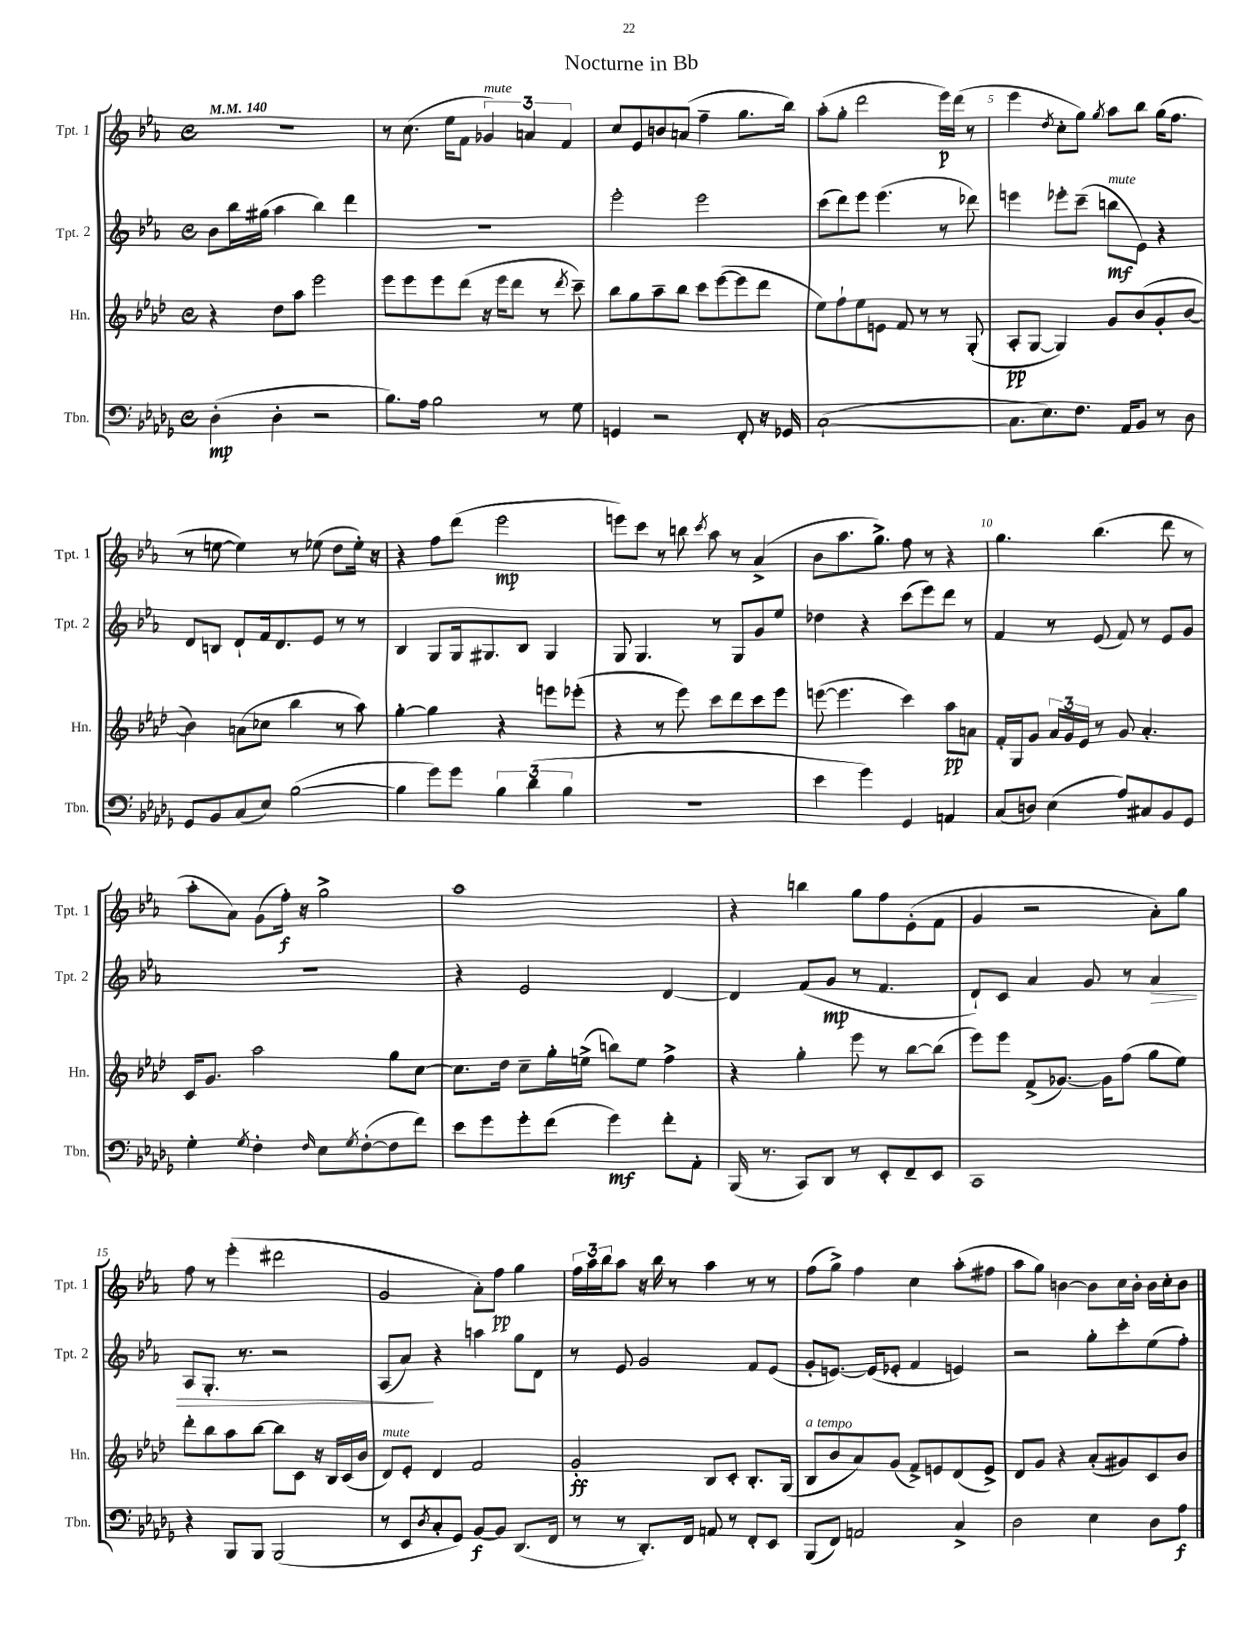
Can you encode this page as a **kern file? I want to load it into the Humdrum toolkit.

**kern	**kern	**kern	**kern
*staff4	*staff3	*staff2	*staff1
*clefF4	*clefG2	*clefG2	*clefG2
*k[b-e-a-d-g-]	*k[b-e-a-d-]	*k[b-e-a-]	*k[b-e-a-]
*M4/4	*M4/4	*M4/4	*M4/4
*met(c)	*met(c)	*met(c)	*met(c)
*MM140	*MM140	*MM140	*MM140
(4D-'	4r	8b-	1r
.	.	16bb-	.
.	.	(16gg#	.
4D-'	8dd-	4aa-	.
.	8aa-	.	.
2r	2eee-	4bb-)	.
.	.	4ddd	.
=	=	=	=
8.B-)	8eee-	1r	8r
.	8eee-	.	(8.cc
16A-	.	.	.
2B-	8eee-	.	.
.	.	.	16ee-
.	(8ddd-	.	8f
.	16r	.	6g-)
.	16eee-	.	.
.	8ddd-	.	.
.	.	.	6a
8r	8r	.	.
.	.	.	6f
.	8qddd-	.	.
8G-	8ccc~)	.	.
=	=	=	=
4GG	8bb-	2eee-'	8cc
.	8gg	.	8e-
2r	8aa-~	.	8b
.	8bb-	.	(8a
.	8ccc	2eee-	4ff~
.	([8eee-	.	.
8FF'	8eee-]	.	8.gg
16r	8ddd-	.	.
16GG-	.	.	16bb-)
=	=	=	=
([1C`	8ee-)	(8ccc	(8aa-'
.	8ff`	8ddd)	8gg'
.	8ee-	8eee-	2ddd
.	8e	(4.eee-	.
.	8f	.	.
.	8r	.	.
.	8r	8r	16eee-)
.	.	.	(16ddd
.	(8G'	8ddd-)	8r
=	=	=	=
8.C]	8A-'	4eee	4eee-
.	[8G	.	.
8.E-)	.	.	.
.	.	.	8qdd
.	4G])	8eee-'	8cc'
8.F	.	(8ccc~	8gg)
.	.	.	8qgg
.	8g	8bb	8aa-
16AA-	.	.	.
8BB-	(8b-	8e-)	8bb-
8r	8g'	4r	(16gg
.	.	.	8.ff
8D-	[8b-	.	.
=	=	=	=
8GG-	4b-])	8d	8r
8BB-	.	8B	[8ee
(8C	(8a	8d`	4ee])
8E-)	8cc-	16f	.
.	.	8.d	.
([2B-	4bb-	.	8r
.	.	8e-	(8ee-
.	8r	8r	8dd
.	8aa-)	8r	16ee-')
.	.	.	16r
=	=	=	=
4B-]	[4gg'	4B-	4r
8g-)	4gg]	8G	8ff
8g-	.	16G	(8ddd
.	.	8.G#	.
6B-	4r	.	2eee-
.	.	8B-	.
(6d-	.	.	.
.	8eee	4G#	.
6B-	.	.	.
.	(8eee-'	.	.
=	=	=	=
1r	4r	8G	8eee)
.	.	4.G	8ccc
.	8r	.	8r
.	8eee-)	.	8bb
.	.	.	8qccc
.	8ccc	8r	8aa-
.	8ddd-	8G	8r
.	8ccc	8g	(4a-^
.	8eee-	8ee-	.
=	=	=	=
4e-	([8eee	4dd-	8b-
.	4.eee]	.	8.aa-
4g-)	.	4r	.
.	.	.	8.gg^)
4GG-	4ccc)	(8ccc	8ff
.	.	8eee-)	8r
4AA	8aa-	8ddd	4r
.	8a	8r	.
=	=	=	=
(8C	16f'	4f	4.gg
.	16G	.	.
8D)	8g	.	.
(4E-	24a-	8r	.
.	24g	.	.
.	24e-	.	.
.	8r	(8e-	(4.bb-
8A-)	8g	8f)	.
8C#	4.a-'	8r	.
8BB-	.	8e-	8ddd
8GG-	.	8g	8r
=	=	=	=
4G-'	16c	1r	8aa-'
.	8.g	.	.
.	.	.	8a-)
8qG-	.	.	.
4F'	2aa-	.	(8g
.	.	.	16ff')
.	.	.	16r
16qqF	.	.	.
8E-	.	.	2gg^
8qG-	.	.	.
([8F'	.	.	.
8F]	8gg	.	.
8f)	[8cc	.	.
=	=	=	=
8e-	8.cc]	4r	1aa-
8g-	.	.	.
.	16dd-	.	.
8g-'	8cc~	2e-	.
(8f	16gg'	.	.
.	(16ee^	.	.
4g-)	8bb)	.	.
.	8ee	.	.
8f'	4ff^	[4d	.
8AA-'	.	.	.
=	=	=	=
(16BBB-	4r	4d]	4r
8.r	.	.	.
8CC)	4gg'	(8f	4bb
8DD-	.	8g	.
8r	8eee-	8r	8gg
8EE-'	8r	4.f	8ff
8FF~	[8bb-	.	(8e-'
8EE-	(8bb-]	.	8f
=	=	=	=
1CC	8eee-)	8d`)	4g
.	8eee-	8c	.
.	(8f^	4a-	2r
.	[8.g-)	.	.
.	.	8g	.
.	16g-]	.	.
.	(8ff	8r	.
.	8gg	4a-	8a-')
.	8ee-)	.	8gg
=	=	=	=
4r	8ddd-'	8A-	8ff
.	8bb-	8.G'	8r
8BBB-	8aa-	.	(4eee-'
.	.	8.r	.
8BBB-	[8bb-	.	.
(2BBB-	8bb-]	2r	2ddd#
.	8c	.	.
.	16r	.	.
.	16B-	.	.
.	(16c	.	.
.	16b-	.	.
=	=	=	=
8r	8d-)	(8A-	2g
8EE-	8e-'	8a-)	.
8qD-	.	.	.
8C'	4d-	4r	.
8GG-)	.	.	.
[8BB-	2f	4aa	8a-')
8BB-]	.	.	8ff
(8.DD-	.	8gg	4gg
.	.	8d	.
16FF	.	.	.
=	=	=	=
8r	2g'	8r	24ff
.	.	.	24aa-
.	.	.	24bb-
8r	.	8e-	8aa-
8.DD-')	.	2g	16r
.	.	.	16bb-
.	.	.	8r
16FF	.	.	.
8AA	8B-	.	4aa-
8r	8c'	.	.
8FF'	8.B-'	8f	8r
8EE-	.	(8e-	8r
.	(16G	.	.
=	=	=	=
(8BBB-	8B-	8g'	(8ff
8FF)	8b-	[8.e)	8gg^)
2AA	8a-)	.	4ff
.	.	(16e]	.
.	(8g	8e-'	.
.	8f^)	4f	4cc
.	8e	.	.
4C^	(8d-	4e)	(8aa-'
.	8e^)	.	8ff#
=	=	=	=
2D-	8d-	2r	8aa-
.	8g	.	8gg)
.	4r	.	[4b
4E-	(8a-'	8gg'	8b]
.	8g#)	8ccc'	16cc
.	.	.	16b'
8D-	8c	(8ee-	16b
.	.	.	16cc'
8A-	8b-	8ff')	8b
==	==	==	==
*-	*-	*-	*-
